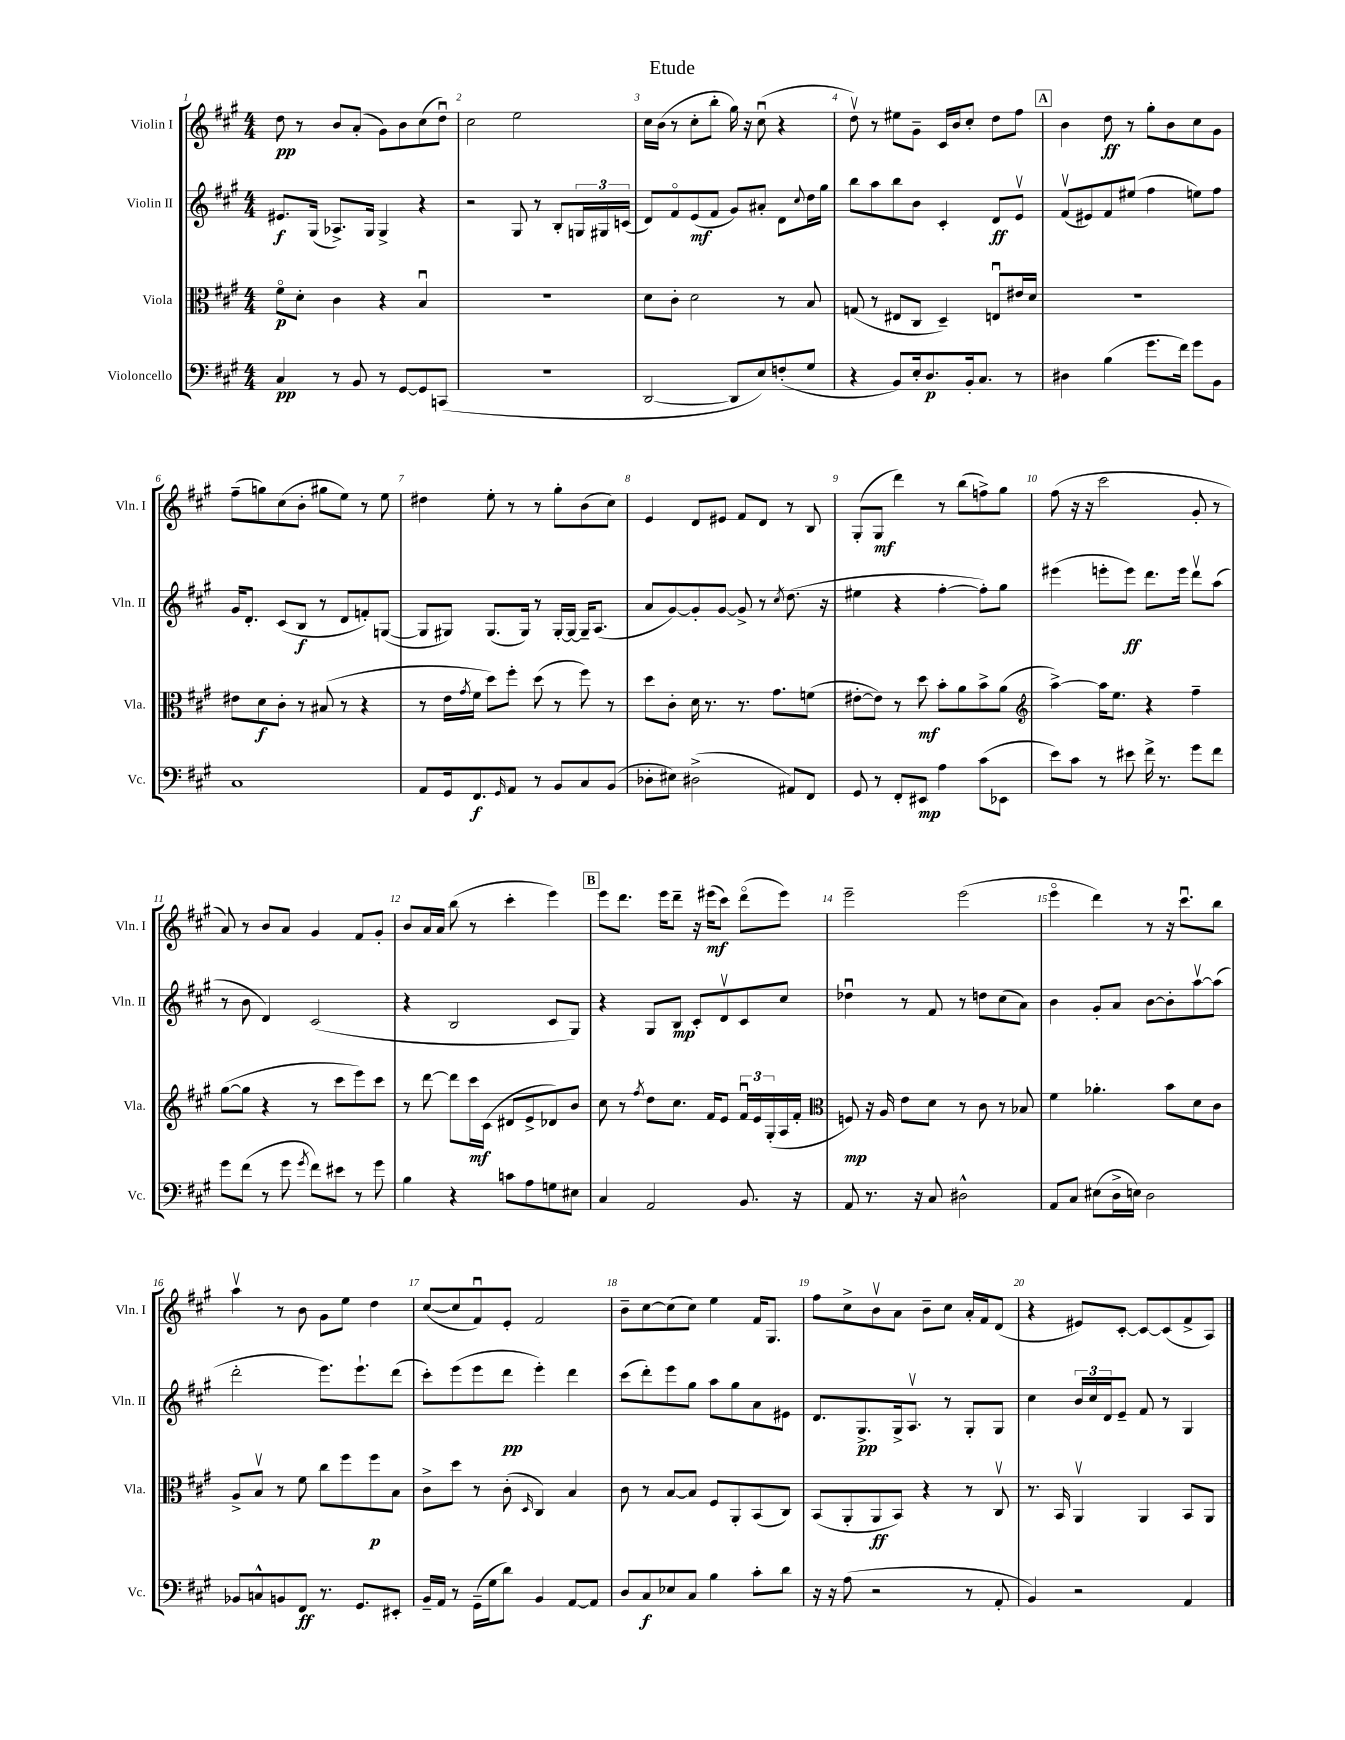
\header { title = "Etude" }
<<
\new StaffGroup <<
\new Staff = "s0" \with { instrumentName = "Violin I" shortInstrumentName = "Vln. I" } {
    \clef treble \key a \major \numericTimeSignature \time 4/4
    d''8\pp r8 b'8 a'8-.( gis'8) b'8 cis''8( d''8\downbow) |
    cis''2 e''2 |
    cis''16 b'16( r8 cis''8-. b''8-. gis''16) r16 cis''8\downbow( r4 |
    d''8\upbow) r8 eis''8 gis'8-- cis'16 b'16 cis''8-. d''8 fis''8 |
    \mark \markup { \box "A" } b'4 d''8\ff r8 gis''8-. b'8 cis''8 gis'8 |
    fis''8--( g''8) cis''8( b'8-. gis''8 e''8) r8 e''8 |
    dis''4 e''8-. r8 r8 gis''8-. b'8( cis''8) |
    e'4 d'8 eis'8 fis'8 d'8 r8 b8 |
    gis8-.( gis8\mf d'''4) r8 b''8( f''8->) gis''8 |
    fis''8( r16 r16 cis'''2 gis'8-. r8 |
    a'8) r8 b'8 a'8 gis'4 fis'8 gis'8-. |
    b'8 a'16 a'16 b''8( r8 cis'''4-. e'''4) |
    \mark \markup { \box "B" } e'''8 d'''8. e'''16 d'''8-- r16 eis'''16\mf( cis'''8) d'''8\flageolet( eis'''8) |
    e'''2-- e'''2( |
    e'''4\flageolet d'''4) r8 r16 cis'''8.\downbow b''8 |
    a''4\upbow r8 b'8 gis'8 e''8 d''4 |
    cis''8~( cis''8 fis'8\downbow) e'8-. fis'2 |
    b'8-- cis''8~ cis''8( cis''8) e''4 fis'16 gis8. |
    fis''8 cis''8-> b'8\upbow a'8 b'8-- cis''8 a'16-. fis'16 d'8( |
    r4 eis'8) cis'8~-. cis'8~ cis'8( fis'8-> a8) \bar "|." |
}
\new Staff = "s1" \with { instrumentName = "Violin II" shortInstrumentName = "Vln. II" } {
    \clef treble \key a \major \numericTimeSignature \time 4/4
    eis'8.\f gis16( aes8.->) gis16 gis4-> r4 |
    r2 gis8 r8 b8-. \tuplet 3/2 { g16 gis16 c'16( } |
    d'8) fis'8\flageolet e'8\mf( fis'8 gis'8) ais'8-. d'8 \appoggiatura { cis''8 } d''16 gis''16 |
    b''8 a''8 b''8 b'8 cis'4-. d'8\ff e'8\upbow |
    \mark \markup { \box "A" } fis'8\upbow( eis'8) fis'8 eis''8( fis''4 e''8) fis''8 |
    gis'16 d'8.-. cis'8( b8\f r8 d'8 f'8-.) g8~( |
    g8 gis8) gis8.( gis16) r8 gis16~-. gis16~ gis16-- a8.( |
    a'8 gis'8~) gis'8-. gis'8~ gis'8-> r8 \acciaccatura { cis''8 } d''8.( r16 |
    eis''4 r4 fis''4~-. fis''8-.) gis''8 |
    eis'''4( e'''8-. e'''8\ff) d'''8. e'''16 d'''8\upbow a''8( |
    r8 b'8 d'4) cis'2( |
    r4 b2 cis'8 gis8) |
    \mark \markup { \box "B" } r4 gis8 b8\mp cis'8-. d'8\upbow cis'8 cis''8 |
    des''4\downbow r8 fis'8 r8 d''8 cis''8( a'8) |
    b'4 gis'8-. a'8 b'8~ b'8-. a''8~\upbow a''8( |
    d'''2-. e'''8.) e'''8.-! d'''8( |
    cis'''8-.) e'''8( e'''8 d'''8\pp e'''4-.) d'''4 |
    cis'''8( d'''8-.) e'''8 gis''8 a''8 gis''8 a'8 eis'8 |
    d'8. gis8.->\pp gis16-> a8.\upbow r8 gis8-. gis8 |
    cis''4 \tuplet 3/2 { b'16 cis''16 d'16 } e'8-- fis'8 r8 gis4 \bar "|." |
}
\new Staff = "s2" \with { instrumentName = "Viola" shortInstrumentName = "Vla." } {
    \clef alto \key a \major \numericTimeSignature \time 4/4
    fis'8\flageolet\p d'8-. cis'4 r4 b4\downbow |
    R1 |
    d'8 cis'8-. d'2 r8 b8 |
    g8( r8 eis8 cis8 d4--) e8\downbow eis'16 d'16 |
    \mark \markup { \box "A" } R1 |
    eis'8 d'8\f cis'8-. r8 bis8( r8 r4 |
    r8 e'16 \acciaccatura { gis'8 } fis'16 d''8) fis''8-. d''8( r8 fis''8) r8 |
    d''8 cis'8-. d'16 r8. r8. gis'8. f'8( |
    eis'8~-. eis'8) r8 d''8\mf b'8-. a'8 b'8-> a'8( |
    \clef treble a''4~->) a''16 e''8. r4 fis''4-- |
    gis''8~( gis''8 r4 r8 cis'''8 e'''8) cis'''8 |
    r8 d'''8~ d'''8 cis'''16\mf cis'16( dis'8 e'8-> des'8) b'8 |
    \mark \markup { \box "B" } cis''8 r8 \acciaccatura { fis''8 } d''8 cis''8. fis'16 e'8 \tuplet 3/2 { fis'16\downbow e'16 gis16-.( } a16 fis'16-. |
    \clef alto f8\mp) r16 a16 e'8 d'8 r8 cis'8 r8 bes8 |
    fis'4 aes'4.-. b'8 d'8 cis'8 |
    a8-> b8\upbow r8 fis'8 cis''8 fis''8 fis''8\p b8 |
    cis'8-> d''8 r8 cis'8-.( \grace { d16 } cis4) b4 |
    cis'8 r8 b8~ b8 fis8 a,8-. b,8( cis8) |
    b,8( a,8-. a,8\ff b,8) r4 r8 cis8\upbow |
    r8. b,16 a,4\upbow a,4 b,8 a,8 \bar "|." |
}
\new Staff = "s3" \with { instrumentName = "Violoncello" shortInstrumentName = "Vc." } {
    \clef bass \key a \major \numericTimeSignature \time 4/4
    cis4\pp r8 b,8 r8 gis,8~ gis,8 c,8( |
    R1 |
    d,2~ d,8 e8) f8-.( gis8 |
    r4 b,8) e16-. d8.\p b,16-. cis8. r8 |
    \mark \markup { \box "A" } dis4 b4( gis'8. fis'16) gis'8 b,8 |
    cis1 |
    a,8 gis,16 fis,8.\f \grace { gis,16 } a,8 r8 b,8 cis8 b,8( |
    des8-. eis8) dis2->( ais,8) fis,8 |
    gis,8 r8 fis,8-. eis,8\mp a4 cis'8( ees,8 |
    e'8) cis'8 r8 eis'8 fis'16-> r8. gis'8 fis'8 |
    gis'8 fis'8( r8 gis'8 \acciaccatura { gis'8 } fis'8) eis'8 r8 gis'8 |
    b4 r4 c'8 a8 g8 eis8 |
    \mark \markup { \box "B" } cis4 a,2 b,8. r16 |
    a,8 r8. r16 cis8 dis2-^ |
    a,8 cis8 eis8( d16-> e16) d2 |
    bes,8 c8-^ b,8 fis,8\ff r8. gis,8. eis,8-. |
    b,16-- a,16 r8 gis,16--( gis16 d'8) b,4 a,8~ a,8 |
    d8 cis8\f ees8 cis8 b4 cis'8-. d'8 |
    r16 r16 a8( r2 r8 a,8-. |
    b,4) r2 a,4 \bar "|." |
}
>>
>>
\layout { \context { \Score \override BarNumber.break-visibility = ##(#f #t #t) barNumberVisibility = #all-bar-numbers-visible } }
